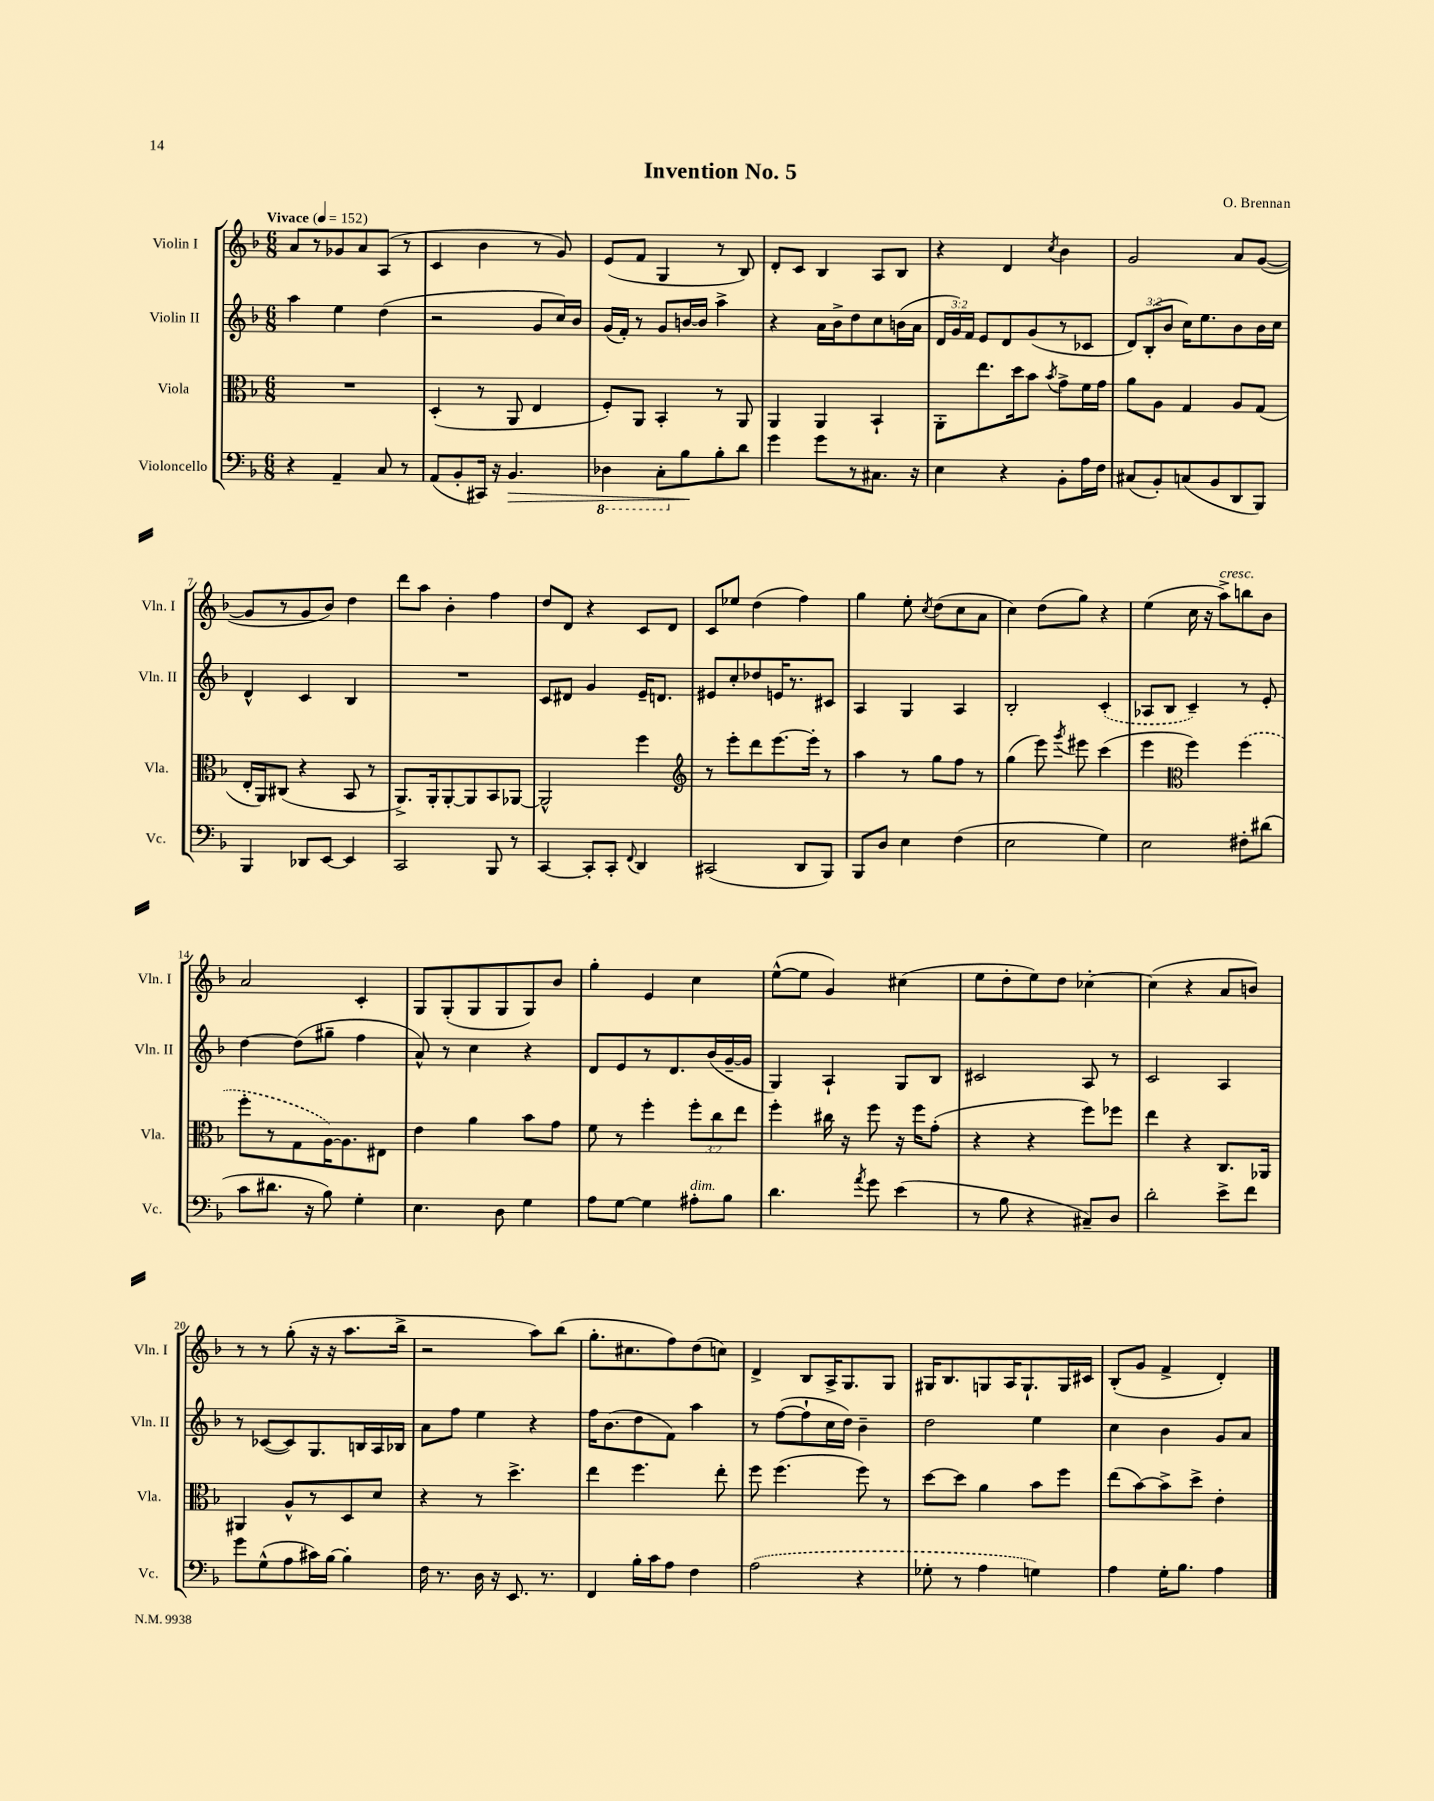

**kern	**kern	**kern	**kern
*staff4	*staff3	*staff2	*staff1
*clefF4	*clefC3	*clefG2	*clefG2
*k[b-]	*k[b-]	*k[b-]	*k[b-]
*M6/8	*M6/8	*M6/8	*M6/8
*MM152	*MM152	*MM152	*MM152
4r	2.r	4aa	8a
.	.	.	8r
4AA~	.	4ee	8g-
.	.	.	8a
8C	.	(4dd	(8A
8r	.	.	8r
=	=	=	=
(8AA	(4D'	2r	4c
8BB-'	.	.	.
16CC#)	8r	.	4b-
16r	.	.	.
4.BB-	8AA	.	.
.	4E	8g	8r
.	.	16cc)	8g)
.	.	16b-	.
=	=	=	=
4DD-	8F')	(16g	(8e
.	.	16f')	.
.	8AA	8r	8f
8CC'	4BB-'	8g	4G
8B-	.	[16b	.
.	.	16b]	.
8B-'	8r	4aa^	8r
8d	8AA	.	8B-)
=	=	=	=
4g	4AA	4r	8d'
.	.	.	8c
8g	4AA	16a	4B-
.	.	16b-^	.
8r	.	8dd	.
8.C#	4BB-`	8cc	8A
.	.	(16b	8B-
16r	.	16a	.
=	=	=	=
4E	8AA'	24d	4r
.	.	24g)	.
.	.	24f	.
.	8.ee	8e	.
4r	.	8d	4d
.	16dd	.	.
.	8b-	(8g	.
.	8qb-	.	8qcc
8BB-'	8g^	8r	4b-
16A	16f	8c-	.
16F	16g	.	.
=	=	=	=
(8C#	8a	12d)	2g
.	.	(12B-'	.
8BB-')	8A	.	.
.	.	12b-	.
(8C	4G	16cc)	.
.	.	8.ee	.
8BB-	.	.	.
8DD	8A	8b-	8a
8BBB-)	(8G	16b-	([8g
.	.	16cc	.
=	=	=	=
4BBB-	16E'	4d^^	8g]
.	16AA)	.	.
.	(8C#	.	8r
8DD-	4r	4c	8g
[8EE	.	.	8b-)
4EE]	8BB-	4B-	4dd
.	8r	.	.
=	=	=	=
2CC	8.AA^)	2.r	8ddd
.	.	.	8aa
.	16AA'	.	.
.	[8AA'	.	4b-'
.	8AA]	.	.
8BBB-	8BB-	.	4ff
8r	[8AA-	.	.
=	=	=	=
[4CC	2AA-^^]	8c	8dd
.	.	8d#	8d
8CC']	.	4g	4r
8CC'	.	.	.
8qqFF	.	.	.
4DD	4ff	16e~	8c
.	.	8.d	.
.	.	.	8d
=	=	=	=
*	*clefG2	*	*
(2CC#	8r	8e#	8c
.	8eee'	8cc'	8ee-
.	8ddd	8dd-	(4dd
.	[8.eee	16e	.
.	.	8.r	.
8DD	.	.	4ff)
.	16eee']	.	.
8BBB-)	8r	8c#	.
=	=	=	=
8BBB-	4aa	4A	4gg
8D	.	.	.
4E	8r	4G	8ee'
.	.	.	8qcc
.	8gg	.	(8dd
(4F	8ff	4A	8cc
.	8r	.	8a
=	=	=	=
2E	(4gg	2B-'	4cc)
.	8eee)	.	(8dd
.	8qggg	.	.
.	8eee#	.	8gg)
4G)	(4ccc	(4c'	4r
=	=	=	=
2E	4eee	8A-	(4ee
.	.	8B-	.
*	*clefC3	*	*
.	4ff)	4c~)	16cc
.	.	.	16r
.	.	.	8aa^)
8F#'	(4ff	8r	8bb
(8d#	.	8e'	8b-
=	=	=	=
8c	8ff'	[4dd	2a
8.d#	8r	.	.
.	8G	(8dd]	.
16r	.	.	.
8B-)	[16A)	8gg#~	.
.	8.A]	.	.
4G'	.	4ff	4c'
.	8E#	.	.
=	=	=	=
4.E	4e	8a^^)	8G
.	.	8r	(8G'
.	4a	4cc	8G
8D	.	.	8G
4G	8b-	4r	8G)
.	8g	.	8b-
=	=	=	=
8A	8f	8d	4gg'
[8G	8r	8e	.
4G]	4ff'	8r	4e
.	.	8.d	.
8A#'	12ff'	.	4cc
.	.	(16b-	.
.	12cc	.	.
8B-	.	[16g~	.
.	12ee	.	.
.	.	16g]	.
=	=	=	=
4.d	4ff'	4G)	([8ee^^
.	.	.	8ee]
.	16cc#	4A`	4g)
.	16r	.	.
8qa	.	.	.
8g	8ff	.	.
(4e	16r	8G	(4cc#
.	16ff	.	.
.	(8g'	8B-	.
=	=	=	=
8r	4r	2c#	8ee
8B-	.	.	8dd'
4r	4r	.	8ee)
.	.	.	8dd
8C#~)	8ff)	8A	[4cc-'
8D	8ff-	8r	.
=	=	=	=
2d'	4ee	2c	(4cc-]
.	4r	.	4r
8e^	8.C	4A	8a
8f	.	.	8b)
.	16AA-	.	.
=	=	=	=
8g	4AA#	8r	8r
(8G^^	.	([8c-	8r
8A	8A^^	8c-])	(8gg'
16c#)	8r	8.G	16r
[16B-	.	.	16r
4B-']	8D	.	8.aa
.	.	16B	.
.	8d	16A	.
.	.	16B-	16bb-^
=	=	=	=
16F	4r	8a	2r
8.r	.	.	.
.	.	8ff	.
16D	8r	4ee	.
16r	.	.	.
8.EE	4.dd^	.	.
.	.	4r	8aa)
8.r	.	.	.
.	.	.	(8bb-
=	=	=	=
4FF	4ee	16ff	8.gg'
.	.	(8.b-	.
.	.	.	8.cc#
16B-'	4.ff	8dd	.
16c	.	.	.
8A	.	8f)	8ff)
4F	.	4aa	(8dd
.	8ee'	.	8cc)
=	=	=	=
(2A	8ff	8r	4d^
.	(4.ff	([8ff	.
.	.	8ff`]	8B-
.	.	16cc	16A^
.	.	16dd)	8.G
4r	8ff)	4b-~	.
.	8r	.	8G
=	=	=	=
8G-'	[8dd	2dd	16G#
.	.	.	8.B-
8r	8dd]	.	.
4A	4a	.	8G
.	.	.	16A
.	.	.	8.G`
4G)	8b-	4ee	.
.	8ff	.	16G
.	.	.	16c#
=	=	=	=
4A	(8ee	4cc	(8B-'
.	[8b-)	.	8g
16G'	8b-^]	4b-	4f^
8.B-	.	.	.
.	8dd^	.	.
4A	4e'	8g	4d')
.	.	8a	.
==	==	==	==
*-	*-	*-	*-
